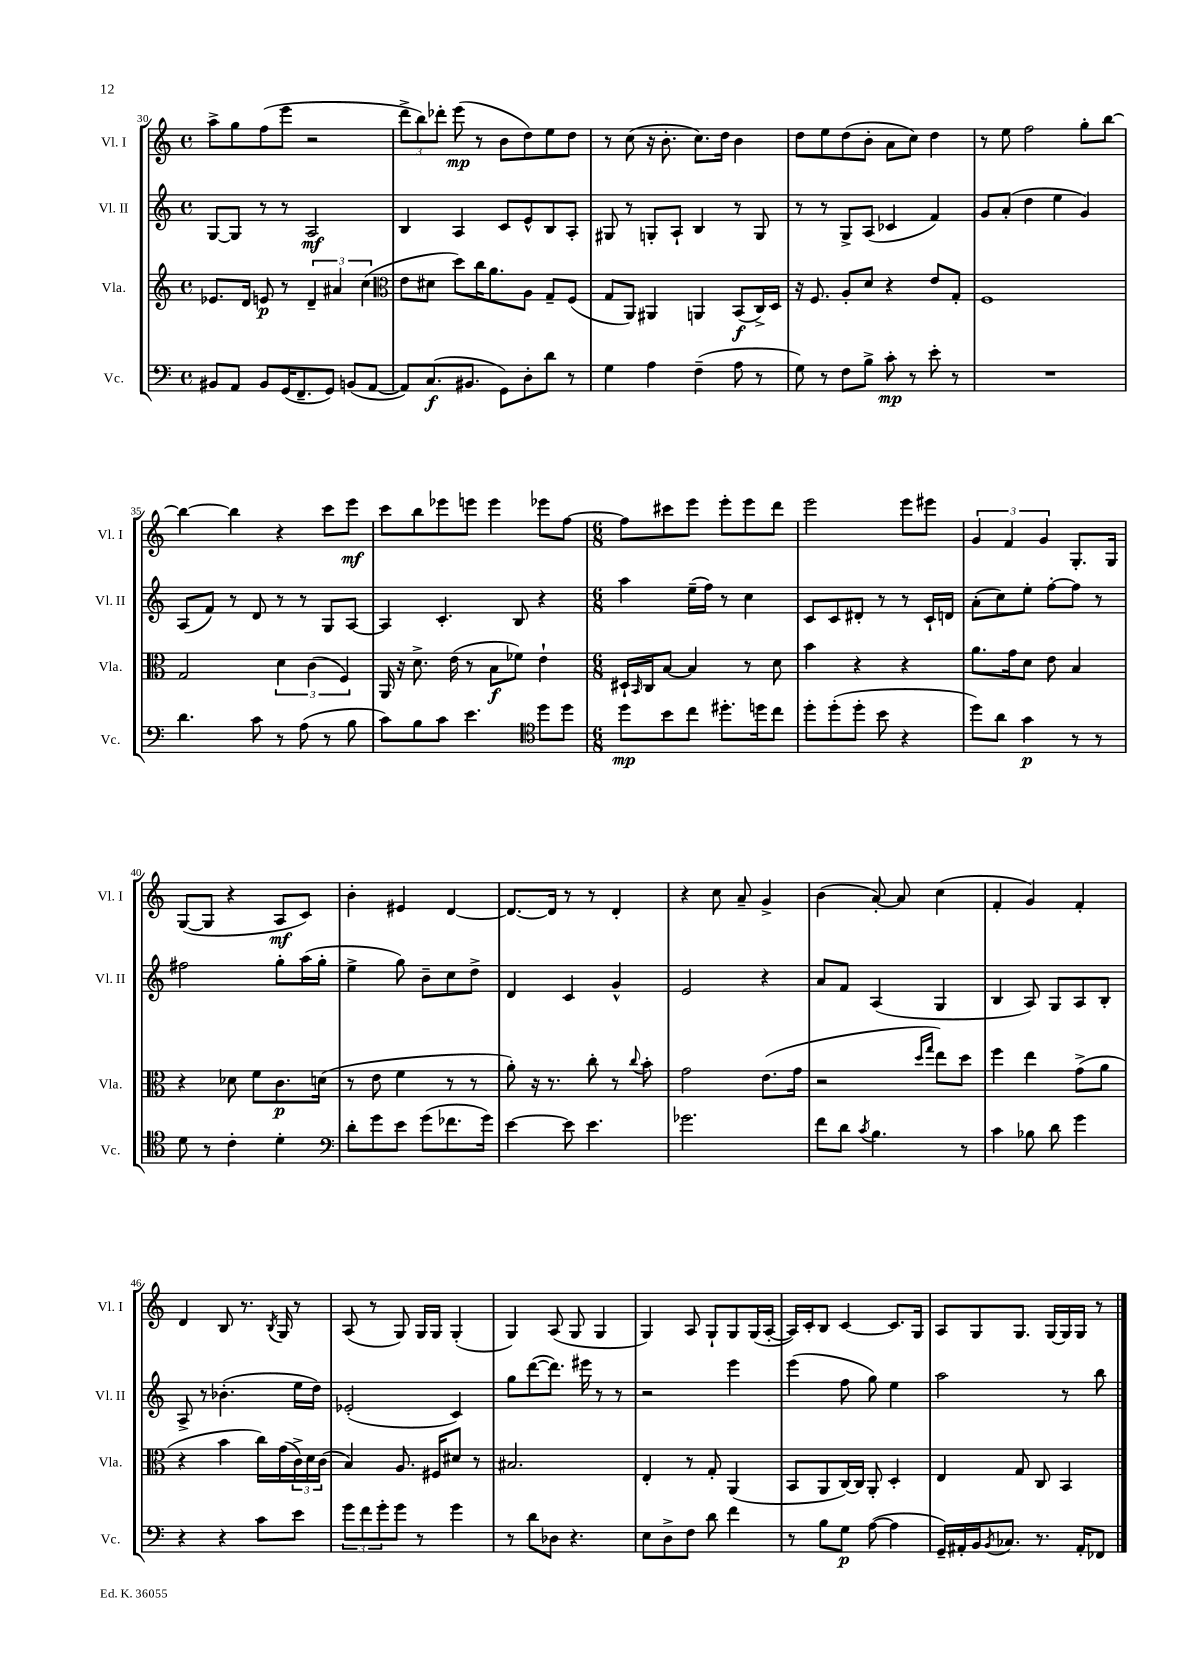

**kern	**kern	**kern	**kern
*staff4	*staff3	*staff2	*staff1
*clefF4	*clefG2	*clefG2	*clefG2
*k[]	*k[]	*k[]	*k[]
*M4/4	*M4/4	*M4/4	*M4/4
*met(c)	*met(c)	*met(c)	*met(c)
8BB#/L	8.e-/L	[8G/L	8aa^\L
8AA/J	.	8G/]J	8gg\
.	16d/Jk	.	.
8BB#/L	8e/	8r	(8ff\
(16GG/K	8r	8r	8eee\J
8.FF~/	.	.	.
.	6d~/	2A/	2r
8GG/J)	.	.	.
.	6a#/	.	.
(8BB/L	.	.	.
.	(6cc\	.	.
[8AA/J	.	.	.
=	=	=	=
*	*clefC3	*	*
8AA/]L)	8e\L	4B/	12ddd^\L
.	.	.	12bb\)
(8.C/	8d#\J	.	.
.	.	.	12ddd-'\J
.	8dd\L)	4A/	(8eee\
8.BB#/J	.	.	.
.	16cc\K	.	8r
.	8.a\	.	.
8GG\L)	.	8c/L	8b\L
8D'\	8A\J	8e^^/	8dd\)
8d\J	8G~/L	8B/	8ee\
8r	(8F/J	8A'/J	8dd\J
=	=	=	=
4G\	8G/L	8G#/	8r
.	8AA/J)	8r	(8cc\
4A\	4AA#/	8G'/L	16r
.	.	.	8.b'\
.	.	8A`/J	.
(4F~\	4AA/	4B/	8.cc\L)
.	.	.	16dd\Jk
8A\	(8BB/L	8r	4b\
8r	16C^/L)	8G/	.
.	16D/JJ	.	.
=	=	=	=
8G\)	16r	8r	8dd\L
.	8.F/	.	.
8r	.	8r	8ee\
8F\L	8A'/L	8G^/L	(8dd\
8B^\J	8d/J	(8A/J	8b'\J
8c'\	4r	4c-/	8a\L
8r	.	.	8cc\J)
8e'\	8e/L	4f/)	4dd\
8r	8G'/J	.	.
=	=	=	=
1r	1F	8g/L	8r
.	.	(8a'/J	8ee\
.	.	4dd\	2ff\
.	.	4ee\	.
.	.	4g/)	8gg'\L
.	.	.	[8bb\J
=	=	=	=
4.d\	2G/	(8A/L	4bb\_
.	.	8f/J)	.
.	.	8r	4bb\]
8c\	.	8d/	.
8r	6d\	8r	4r
(8A\	.	8r	.
.	(6c\	.	.
8r	.	8G/L	8ccc\L
.	6F/)	.	.
8B\	.	[8A/J	8eee\J
=	=	=	=
8c\L)	16AA/	4A/]	8ccc\L
.	16r	.	.
8B\	8.d^\	.	8bb\
8c\J	.	4.c'/	8eee-\
.	(16e\	.	.
4.e\	8r	.	8eee\J
.	8B\L	.	4eee\
.	8f-\J)	8B/	.
*clefC4	*	*	*
8dd\L	4e`\	4r	8eee-\L
8dd\J	.	.	[8ff\J
=	=	=	=
*M6/8	*M6/8	*M6/8	*M6/8
8dd\L	16D#`/LL	4aa\	8ff\]L
.	16qqBB/	.	.
.	16C/J	.	.
8b\	[8B/J	.	8ccc#\
8cc\J	4B/]	(16ee~\LL	8eee\J
.	.	16ff\JJ)	.
8.dd#'\L	.	8r	8eee'\L
.	8r	4cc\	8eee\
16dd\k	.	.	.
8cc\J	8d\	.	8ddd\J
=	=	=	=
8dd'\L	4b\	8c/L	2eee\
(8dd'\	.	8c/	.
8dd'\J	4r	8d#'/J	.
8b\	.	8r	.
4r	4r	8r	8eee\L
.	.	16c`/LL	8eee#\J
.	.	16d/JJ	.
=	=	=	=
8dd\L)	8.a\L	(8a'\L	6g/
8a\J	.	8cc\)	.
.	.	.	6f/
.	16g\k	.	.
4g\	8d\J	8ee'\J	.
.	.	.	6g/
.	8e\	[8ff'\L	.
8r	4B/	8ff\]J	8.G'/L
8r	.	8r	.
.	.	.	16G/Jk
=	=	=	=
8d\	4r	2ff#\	([8G/L
8r	.	.	8G/]J
4c'\	8d-\	.	4r
.	8f\L	.	.
4d'\	8.c\	8gg'\L	8A/L
.	.	(16aa\L	8c/J)
.	(16d\Jk	16gg'\JJ	.
=	=	=	=
*clefF4	*	*	*
8d'\L	8r	4ee^\	4b'\
8g\	8e\	.	.
8e\J	4f\	8gg\)	4e#/
(8g\L	.	8b~\L	.
8.f-\	8r	8cc\	[4d/
.	8r	8dd^\J	.
16g\Jk)	.	.	.
=	=	=	=
[4e\	8a'\)	4d/	8.d/_L
.	16r	.	.
.	8.r	.	16d/]Jk
8e\]	.	4c/	8r
4.e\	8cc'\	.	8r
.	8r	4g^^/	4d'/
.	8qqcc/	.	.
.	8b'\	.	.
=	=	=	=
2.g-\	2g\	2e/	4r
.	.	.	8cc\
.	.	.	8a~/
.	(8.e\L	4r	4g^/
.	16g\Jk	.	.
=	=	=	=
8f\L	2r	8a/L	(4b\
8d\J	.	8f/J	.
8qc/	.	.	.
4.B\	.	(4A/	[8a'/)
.	.	.	8a/]
.	16qqdd/LL	.	.
.	16qqgg/JJ	.	.
.	8ee\L)	4G/	(4cc\
8r	8dd\J	.	.
=	=	=	=
4c\	4ff\	4B/	4f'/
8B-\	4ee\	8A/)	4g/)
8d\	.	8G/L	.
4g\	(8g^\L	8A/	4f'/
.	8a\J	8B'/J	.
=	=	=	=
4r	4r	8A^/	4d/
.	.	8r	.
4r	4b\	(4.b-'\	8B/
.	.	.	8.r
8c\L	16cc\LL)	.	.
.	.	.	8qB/
.	(16g\	.	16G/
8e\J	24c^\)	16ee\LL	8r
.	24d\	.	.
.	.	16dd\JJ)	.
.	(24c\JJ	.	.
=	=	=	=
12g\L	4B/)	(2e-'/	(8A/
12f\	.	.	.
.	.	.	8r
12g'\	.	.	.
8g\J	8.A/	.	8G/)
8r	.	.	16G/LL
.	16F#/LK	.	16G/JJ
4g\	8d#/J	4c/)	(4G'/
.	8r	.	.
=	=	=	=
8r	2.B#/	8gg\L	4G/)
8d\L	.	([8ddd\	.
8D-\J	.	8.ddd\]J)	(8A/
4.r	.	.	8G/
.	.	16eee#\	.
.	.	8r	4G/
.	.	8r	.
=	=	=	=
8E\L	4E'/	2r	4G/)
8D^\	.	.	.
8F\J	8r	.	8A/
8d\	8G'/	.	8G`/L
4f\	(4AA/	4eee\	8G/
.	.	.	(16G/L
.	.	.	[16A'/JJ
=	=	=	=
8r	8BB/L	(4eee\	16A/]LL)
.	.	.	16c'/J
8B\L	8AA/	.	8B/J
8G\J	[16C/L)	8ff\	[4c/
.	16C/]JJ	.	.
([8A\	8AA'/	8gg\)	.
4A\]	4D'/	4ee\	8.c/]L
.	.	.	16G/Jk
=	=	=	=
16GG~/LL)	4E/	2aa\	8A/L
16AA#'/	.	.	.
16BB/J	.	.	8G/
8qBB/	.	.	.
8.C-/J	.	.	.
.	8G/	.	8.G/J
8.r	8C/	.	.
.	.	.	[16G/LL
.	4BB/	8r	16G/]
16AA#'/LK	.	.	16G/JJ
8FF-/J	.	8bb\	8r
==	==	==	==
*-	*-	*-	*-
